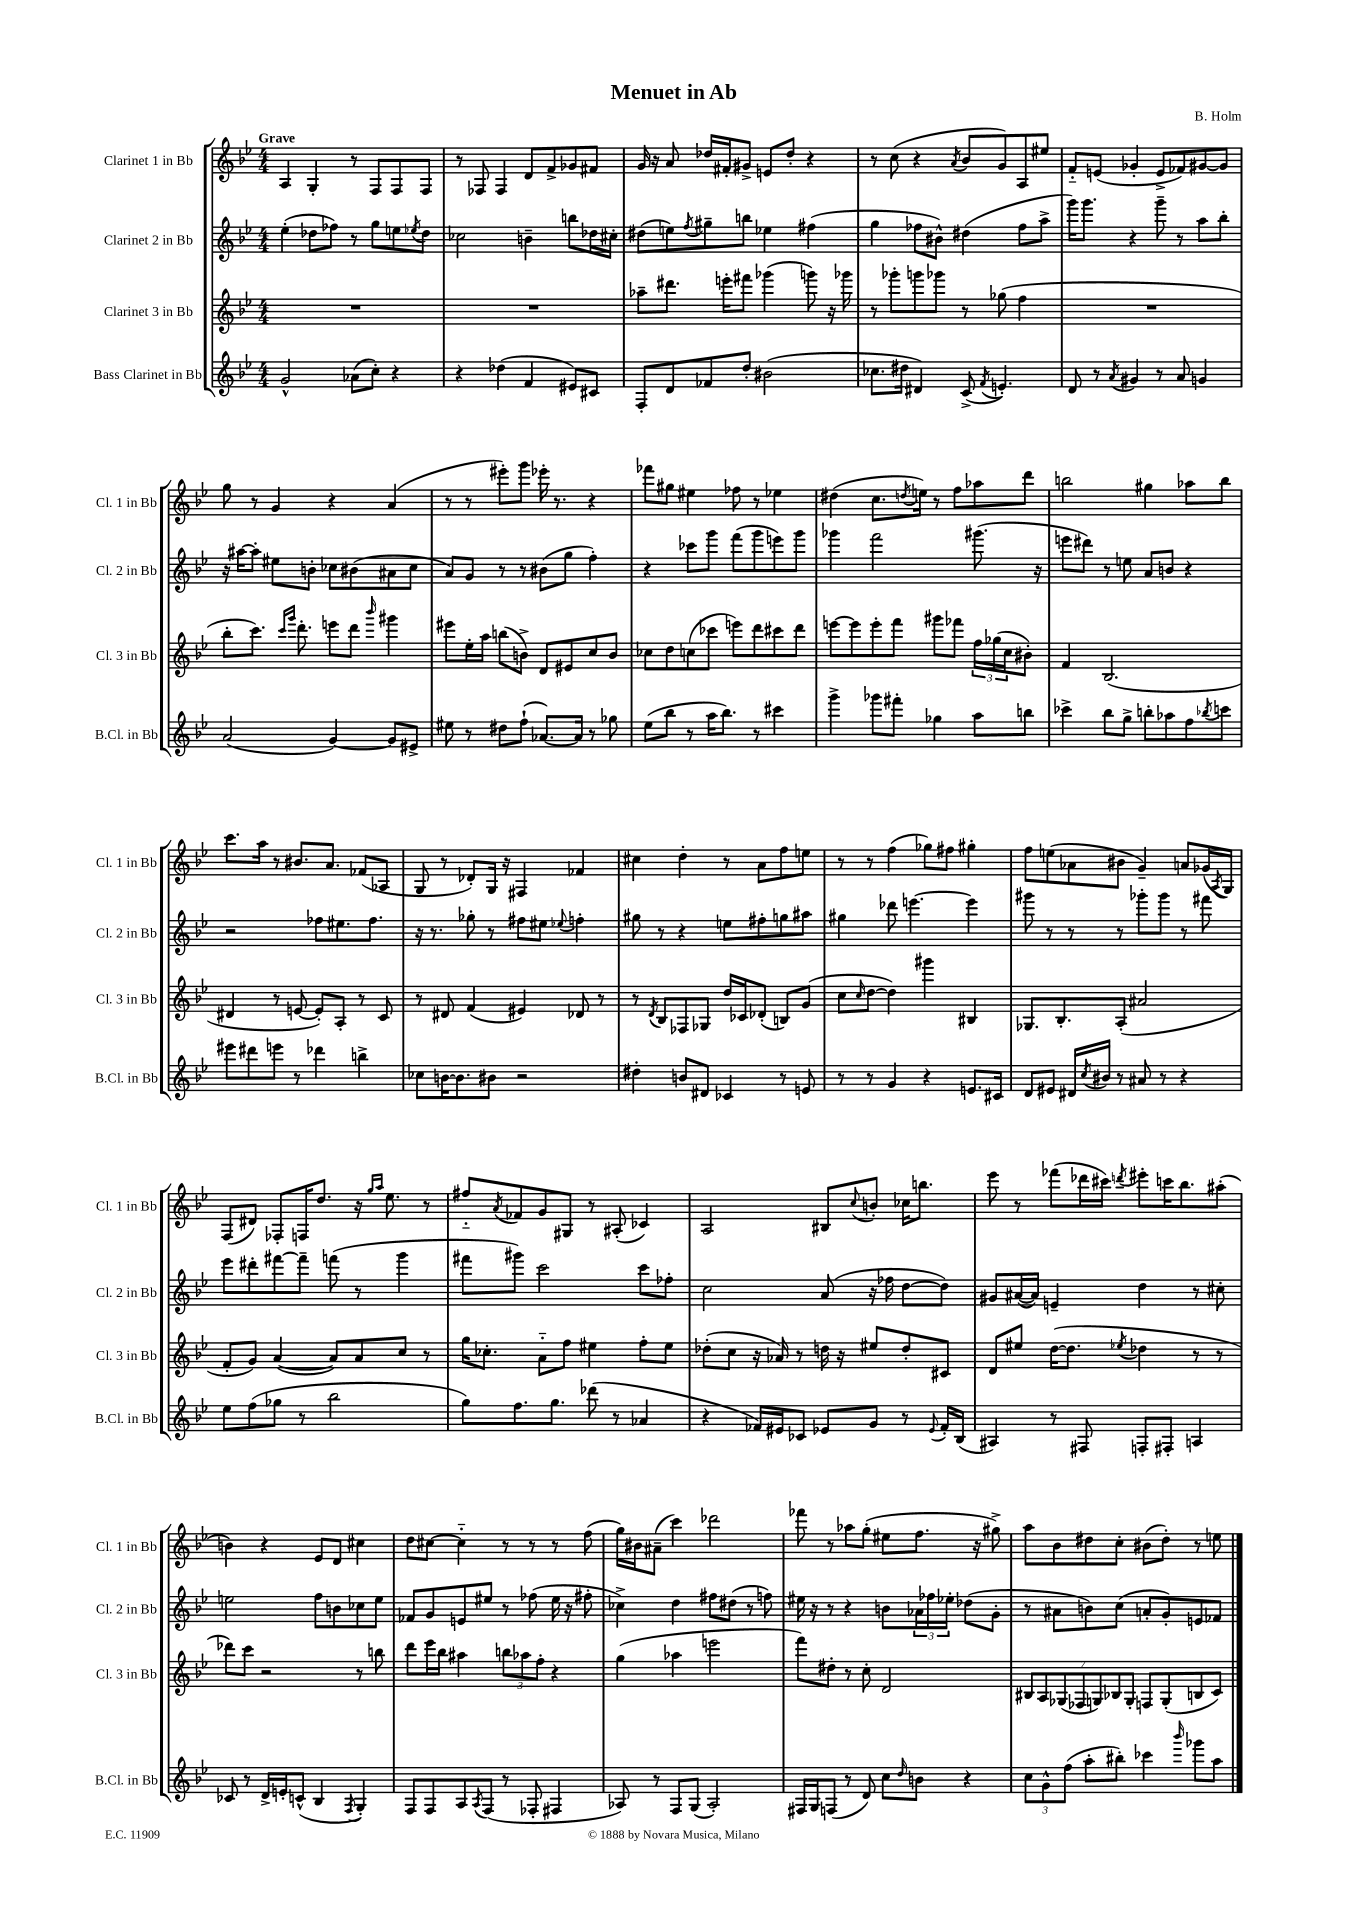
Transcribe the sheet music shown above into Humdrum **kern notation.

**kern	**kern	**kern	**kern
*staff4	*staff3	*staff2	*staff1
*clefG2	*clefG2	*clefG2	*clefG2
*k[b-e-]	*k[b-e-]	*k[b-e-]	*k[b-e-]
*M4/4	*M4/4	*M4/4	*M4/4
2g^^	1r	(4ee-'	4A
.	.	8dd-	4G'
.	.	8ff-)	.
(8a-	.	8r	8r
8cc')	.	8gg	8F
4r	.	8ee	8F
.	.	8qee-	.
.	.	8dd-	8F
=	=	=	=
4r	1r	2cc-	8r
.	.	.	8F-
(4dd-	.	.	4F-
4f	.	4b~	8d
.	.	.	8f^
8e#)	.	8bb	8g-
8c#	.	16dd-	8f#
.	.	16cc#'	.
=	=	=	=
8F'	8aa-~	(8dd#	16g
.	.	.	16r
8d	8.ddd#	8ee)	8a
.	.	8qff	.
8f-	.	8gg#~	16dd-
.	16eee'	.	16f#'
8dd'	8fff#	8bb	8g#^
(2b#	(4ggg-	4ee-	8e
.	.	.	8dd-'
.	8ggg)	(4ff#	4r
.	16r	.	.
.	16ggg-	.	.
=	=	=	=
8.cc-	8r	4gg	8r
.	8ggg-'	.	(8cc
16dd#	.	.	.
4d#)	8ggg	8ff-	4r
.	8ggg-	8b#^^)	.
.	.	.	8qa
(8c^	8r	(4dd#	8b-
8qf	.	.	.
4.e')	(8gg-	.	8g)
.	4ff	8ff-	8A
.	.	8aa^	8ee#
=	=	=	=
8d	1r	16ggg)	8f'~
.	.	8.ggg	.
8r	.	.	(8e
8qa	.	.	.
4g#	.	4r	4g-'
8r	.	8ggg~	8e^
8a	.	8r	8f-)
4g	.	8aa	[8g#
.	.	8bb-'	8g#]
=	=	=	=
(2a	8bb-'	16r	8gg
.	.	[16aa#	.
.	8.ccc)	8aa#']	8r
.	.	8ee#	4g
.	16qqccc	.	.
.	16qqggg	.	.
.	8.ddd'	.	.
.	.	8b'	.
[4g)	8eee	8cc-	4r
.	8ddd	(8b#	.
.	16qqbbb-	.	.
8g]	4ggg#	8a#	(4a
8e#^	.	8cc-	.
=	=	=	=
8ee#	8eee#	8a)	8r
8r	16ee-'	8g	8r
.	16aa	.	.
8dd#	(8bb	8r	8eee#')
(8ff`	8b^)	8r	8ggg
[8.a-)	8d	(8b#	16eee-'
.	.	.	8.r
.	8e#	8gg	.
16a-]	.	.	.
8r	8cc	4ff')	4r
8gg-	8b	.	.
=	=	=	=
(8ee-	8cc-	4r	8fff-
8bb-	8dd	.	8gg#
8r	(8cc	8ccc-	4ee#
16aa	8ccc-	8ggg	.
8.bb-)	.	.	.
.	8eee)	(8fff	8ff-
8r	8ddd	8ggg	8r
4ccc#	8ccc#	8eee)	4ee-
.	8ddd	8ggg	.
=	=	=	=
4ggg^	[8eee	4ggg-	(4dd#
.	8eee]	.	.
8ggg-	8eee'	2fff	8.cc
8fff#'	8fff	.	.
.	.	.	8qdd
.	.	.	16ee)
4gg-	8ggg#	.	8r
.	8fff-	.	8ff
8aa	24ff	(8.ggg#	8aa-
.	(24gg-	.	.
.	24cc	.	.
8bb	8b#')	.	8ddd
.	.	16r	.
=	=	=	=
4ccc-^	4f	8eee	2bb
.	.	8ddd#)	.
8bb-	(2.B-	8r	.
8gg^	.	8ee	.
8bb'	.	8a	4gg#
8aa-	.	8b	.
8ff	.	4r	8aa-
8qbb-	.	.	.
8ccc	.	.	8bb
=	=	=	=
8eee#	4d#	2r	8.ccc
8ddd#	.	.	.
.	.	.	16aa
8eee	8r	.	8r
8r	[8e	.	8.b#
4ddd-	8e'])	8ff-	.
.	.	.	8.a
.	8A'	8.ee#	.
4bb^	8r	.	(8f-
.	.	8.ff-	.
.	8c	.	8A-
=	=	=	=
8cc-	8r	16r	8G
.	.	8.r	.
[16b	8d#	.	8r
8.b]	.	.	.
.	(4f	8gg-'	8d-')
8b#	.	8r	16G
.	.	.	16r
2r	4e#)	8ff#	4F#
.	.	8ee#	.
.	.	8qqee-	.
.	8d-	4ff'	4f-
.	8r	.	.
=	=	=	=
4dd#'	8r	8gg#	4cc#
.	8qd	.	.
.	8B-	8r	.
8b	8F-	4r	4dd'
8d#	8G-	.	.
4c-	16dd	8ee	8r
.	16c-	.	.
.	(8d-'	8ff#'	8a
8r	8B)	8gg	8ff
8e	(8g	8aa#	8ee
=	=	=	=
8r	8cc	4gg#	8r
.	16qqcc	.	.
8r	[8dd	.	8r
4g	4dd])	8ddd-	(4ff
.	.	[4.eee	.
4r	4ggg#	.	8gg-)
.	.	.	8ff#
8.e	4B#	4eee]	4gg#'
16c#	.	.	.
=	=	=	=
8d	8.G-	8ggg#	8ff
8e#	.	8r	(8ee
.	8.B-'	.	.
16d#	.	8r	8a-
8qcc	.	.	.
16b#	.	.	.
8r	(8A'	8r	8b#
8a#	2a#	8ggg-'	4g~)
8r	.	8ggg-	.
4r	.	8r	8a
.	.	8fff#	(16g-
.	.	.	8qA
.	.	.	16G)
=	=	=	=
8ee-	8f'	8eee-	(8F
(8ff	8g)	8ddd#'	8d#)
8gg-	([4a	[8fff#	8F-'
8r	.	8fff#~]	16F
.	.	.	8.dd
2bb-	8a])	(8fff	.
.	8a	8r	16r
.	.	.	16qqgg
.	.	.	16qqaa
.	.	.	8.ee-
.	8cc	4ggg	.
.	8r	.	8r
=	=	=	=
8gg)	16gg	8fff#	8ff#'~
.	8.cc-'	.	.
.	.	.	8qa
8.ff	.	8ggg#)	8f-
.	8a'~	2ccc	8g
8.gg	.	.	.
.	8ff	.	8G#
(8ddd-	4ee#	.	8r
8r	.	.	(8A#'
4a-	8ff'	8ccc	4c-)
.	8ee#	8ff-'	.
=	=	=	=
4r	(8dd-'	2cc	2A
.	8cc	.	.
16f-)	16r	.	.
16e#	16a-)	.	.
8c-	8r	.	.
8e-	16dd	(8a	8B#
.	16r	.	.
.	.	.	8qqcc
8g	8ee#	16r	8b'
.	.	16ff-	.
8r	8dd'	[8dd	16cc-
.	.	.	8.bb
8qqe-	.	.	.
16f-'	8c#	8dd])	.
(16B-	.	.	.
=	=	=	=
4A#)	8d	8g#	8eee-
.	8ee#	([16a#	8r
.	.	16a#])	.
8r	([16dd	4e~	(8fff-
.	8.dd]	.	.
8F#	.	.	16ddd-
.	.	.	16ccc#)
.	8qee-	.	8qddd
8F'	4dd-	4dd	8eee#'
8F#'	.	.	16ccc
.	.	.	8.bb-
4A	8r	8r	.
.	8r	8cc#'	(8aa#'
=	=	=	=
8c-	8ddd-)	2ee	4b)
8r	8ccc	.	.
16d^	2r	.	4r
16e'	.	.	.
(8c^^	.	.	.
4B-	.	8ff	8e-
.	.	8b	8d
8qF	.	.	.
4G')	8r	8cc-	4cc#
.	8bb	8ee	.
=	=	=	=
8F	8ddd	8f-	8dd
8F	16eee-	8g	[8cc#
.	16bb-	.	.
8A	4aa#	8e	4cc#'~]
8qA	.	.	.
(8F	.	8ee#	.
8r	12bb	8r	8r
.	12aa-	.	.
8F-'	.	(8ff-	8r
.	12ff'	.	.
4F#	4r	16ee#	8r
.	.	16r	.
.	.	8ff#'	(8ff
=	=	=	=
8A-)	(4gg	4cc-^)	16gg)
.	.	.	16b#
8r	.	.	(8a#~
8F	4aa-	4dd	4ccc)
(8G	.	.	.
2A-')	2eee	8ff#	2ddd-
.	.	(8dd#	.
.	.	8r	.
.	.	8ff)	.
=	=	=	=
16F#	8fff)	16ee#	8fff-
16G	.	16r	.
(8F	8dd#'	8r	8r
8r	8r	4r	8aa-
8d)	8cc'	.	(8gg'
8cc	2d	8b	8ee#
16qqdd	.	.	.
8b	.	24a-	8.ff
.	.	24ff-	.
.	.	24ee-'	.
4r	.	(8dd-	.
.	.	.	16r
.	.	8g'	8gg#^)
=	=	=	=
12cc	14B#	8r	8aa
.	14A	.	.
12g^^	.	.	.
.	.	8a#	8b-
.	(14G-	.	.
(12ff	.	.	.
.	14F-	.	.
8aa'	.	8b)	8dd#
.	14G)	.	.
.	14B-	.	.
8bb#')	.	(8cc	8cc'
.	14G'	.	.
4ccc-	8F	8a'	(8b#
.	(8G'	8g')	8dd#')
16qqbbb-	.	.	.
8ggg-	8B	8e	8r
8aa	8c)	8f-	8ee
==	==	==	==
*-	*-	*-	*-
